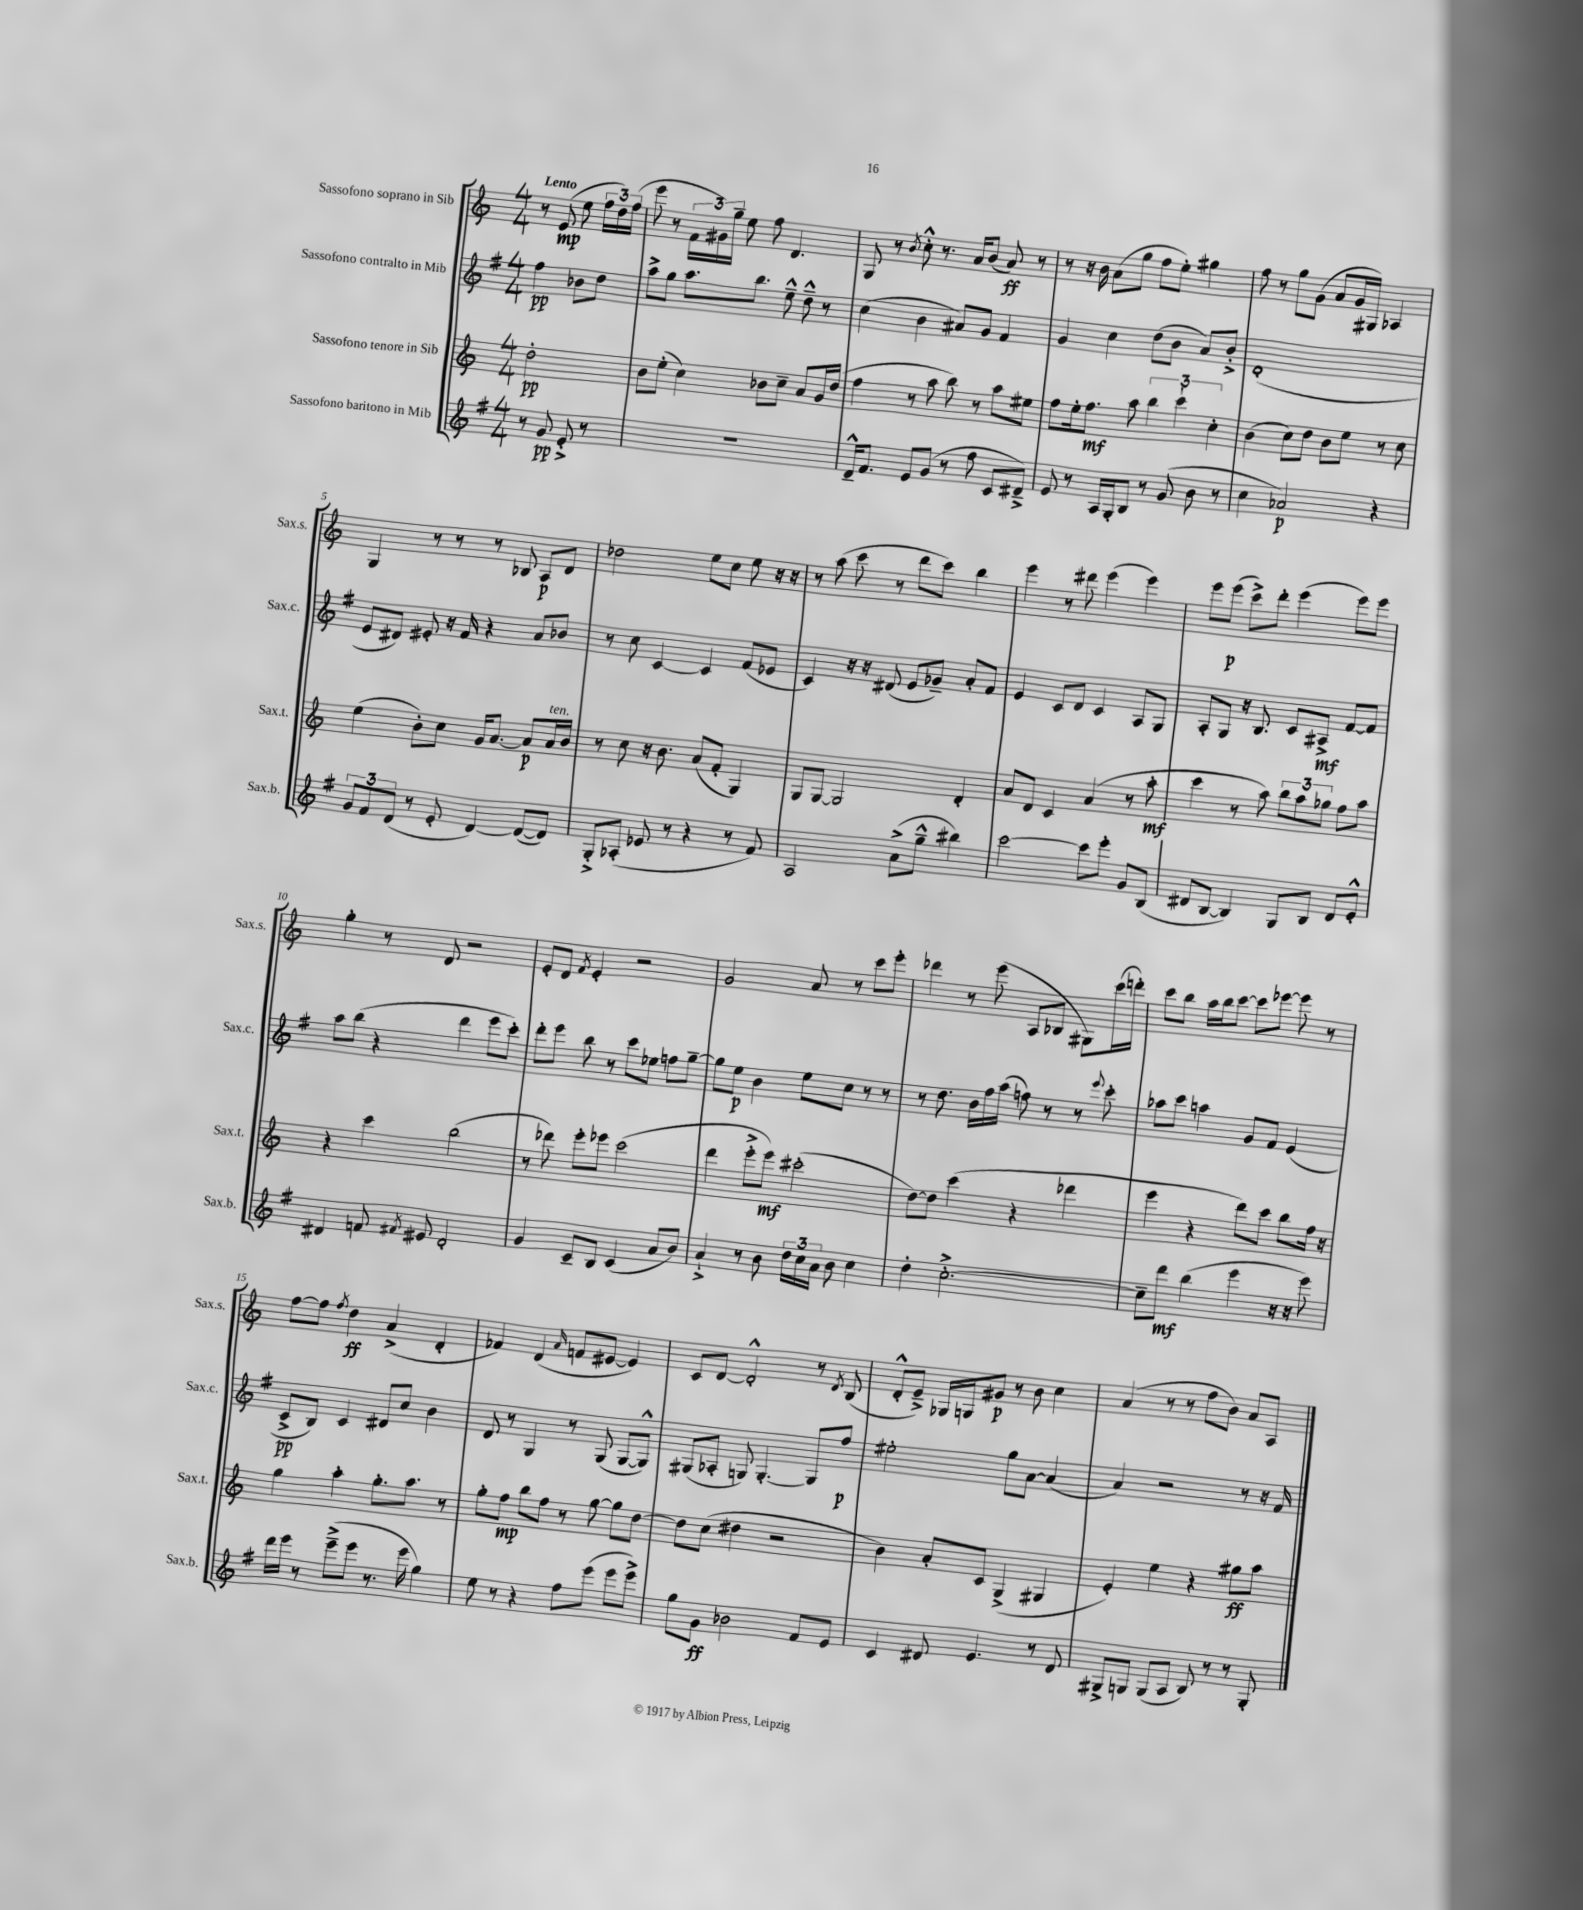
<<
\new StaffGroup <<
\new Staff = "s0" \with { instrumentName = "Sassofono soprano in Sib" shortInstrumentName = "Sax.s." } {
    \clef treble \key c \major \numericTimeSignature \time 4/4 \partial 2 \tempo "Lento"
    \autoBeamOff r8 e'8\mp( e''8 \tuplet 3/2 { f''16[ d''16) f''16]( } |
    e'''8 r8 \tuplet 3/2 { f'16[ gis'16) g''16]-- } e''8 f''8 d'4. |
    g8 r8 \acciaccatura { b'8 } c''8-.-^ r8. a'16[ b'8]( a'8\ff) r8 |
    r8 r16 b'16 a'8[( g''8] f''8[ e''8]-.) gis''4 |
    f''8 r8 g''8[ g'8]( a'8[ g'16 gis16]) aes4 |
    g4 r8 r8 r8 bes8 a8[\p d'8] |
    des''2 e''8[ c''8] e''8 r16 r16 |
    r8 a''8( c'''8 r8 d'''8[ c'''8]) b''4 |
    e'''4 r8 dis'''8 e'''4( e'''4) |
    e'''8[ e'''8]\p( c'''8[->) d'''8]-. e'''4( e'''8[) e'''8] |
    g''4-. r8 d'8 r2 |
    e'8[-. d'8] \acciaccatura { f'8 } e'4-. r2 |
    g'2 a'8 r8 c'''8[ e'''8]-. |
    des'''4 r8 e'''8( a8[ bes8] gis8[) c'''16( d'''16]-.) |
    c'''8[ b''8] a''16[ b''16 c'''8]~ c'''8[ ees'''8]~ ees'''8 r8 |
    f''8[~ f''8] \acciaccatura { f''8 } d''4\ff a'4->( d'4-. |
    fes'4) d'4( \grace { a'16 } f'8[ eis'8]~ eis'4) |
    c'8[ d'8]~ d'2-.-^ r8 \acciaccatura { d'8 } b8( |
    d'8[-.-^ e'8]--->) ges16[ g16 gis'8]\p r8 b'8 c''4 |
    a'4( r8 r8 f''8[ b'8]) a'8[ a8] \bar "|." |
}
\new Staff = "s1" \with { instrumentName = "Sassofono contralto in Mib" shortInstrumentName = "Sax.c." } {
    \clef treble \key g \major \numericTimeSignature \time 4/4 \partial 2
    \autoBeamOff fis''4\pp bes'8[ d''8] |
    a''8[-> g''8] a''8.[ b''8.] e''8---^ d''8---^ r8 |
    c''4( b'4 ais'8[) g'8] fis'4 |
    g'4 c''4 d''8[( b'8] a'8[) b'8]-.-> |
    d'1-.( |
    e'8[ dis'8]) eis'8-. r16 fis'16 r4 a'8[ bes'8] |
    r8 c''8 c'4~ c'4 fis'8[( ees'8] |
    c'4) r16 r16 dis'8( e'8[ ges'8]--) a'8[-. fis'8] |
    e'4 c'8[ d'8] c'4 a8[ g8] |
    a8[-. g8] r16 b8. c'8[ ais8]->\mf fis'8[~ fis'8] |
    a''8[ b''8]( r4 d'''4 e'''8[ c'''8]-.) |
    d'''8[-. e'''8] b''8 r8 c'''8[ ees''8] f''8[ g''8]~-- |
    g''8[ e''8]\p b'4 e''8[ c''8] r8 r8 |
    r8 d''8. b'16[ fis''16 a''16]( f''8) r8 r8 \appoggiatura { e'''8 } c'''8-. |
    aes''8[ c'''8] a''4 g'8[ fis'8] e'4( |
    c'8[->\pp b8]) c'4 dis'8[ c''8] b'4 |
    d'8 r8 g4 r8 g8( g8[~ g8]-^) |
    gis8[( aes8]-. g8) g4.~-. g8[ fis''8]\p |
    eis''2-. g''8[ a'8]~ a'4( |
    a'4) r2 r8 r16 fis'16 \bar "|." |
}
\new Staff = "s2" \with { instrumentName = "Sassofono tenore in Sib" shortInstrumentName = "Sax.t." } {
    \clef treble \key c \major \numericTimeSignature \time 4/4 \partial 2
    \autoBeamOff d''2-.\pp |
    b'8[ e''8]-.( c''4) bes'8[ c''8]-- a'8[ g'16 d''16]( |
    f''4 r8 a''8 b''8) r8 a''8[ eis''8] |
    f''8[ e''16-. f''8.]\mf a''8 \tuplet 3/2 { b''4 c'''4-! c''4-. } |
    b'4( c''8[) d''8] b'8[ e''8] r8 c''8 |
    e''4( b'8[-.) c''8] g'16[ a'8.]~ a'8[\p a'16^\markup { \italic "ten." } b'16] |
    r8 c''8 r16 b'8. a'8[( f'8]-. g4) |
    g8[ g8]~ g2 d'4-. |
    a'8[ d'8] c'4 a'4( r8 a''8-.\mf |
    c'''4 r8 a''8) \tuplet 3/2 { b''8[ a''8 ges''8] } f''8[ a''8] |
    r4 c'''4 b''2( |
    r8 des'''8) e'''8[-. ees'''8] c'''2( |
    d'''4 e'''8[-.-> e'''8]\mf) cis'''2-.( |
    d''8[~) d''8] c'''4( r4 des'''4 |
    e'''4 r4 d'''8[) c'''8] b''8[ f''16] r16 |
    g''4 a''4-. g''8.[-. a''8.] r8 |
    g''8[-. f''8]\mp b''8[ f''8] r8 g''8~ g''8[ d''8]~ |
    d''8[ c''8]( dis''4 r2 |
    b'4) a'8[-. c'8] g4->( gis4 |
    e'4-.) e''4 r4 gis''8[\ff a''8] \bar "|." |
}
\new Staff = "s3" \with { instrumentName = "Sassofono baritono in Mib" shortInstrumentName = "Sax.b." } {
    \clef treble \key g \major \numericTimeSignature \time 4/4 \partial 2
    \autoBeamOff r8 g'8\pp e'8-.-> r8 |
    r1 |
    d'16[---^ fis'8.] e'8[ g'8]( r8 fis''8 c'8[ dis'8]--->) |
    e'8 r8 a16[ g16-. b8] r8 g'8( b'8 r8 |
    c''4 aes'2\p) r4 |
    \tuplet 3/2 { g'8[ fis'8 d'8]( } r8 e'8-. d'4~) d'8[~( d'8]) |
    g8[-.-> aes8]-.( ees'8 r8 r4 r8 fis'8) |
    a2 a'8[->( g''8]---^ bis''4) |
    c'''2~ c'''8[ e'''8]-. g'8[ b8]( |
    dis'8[ b8]~ b4) g8[ b8] dis'8[ e'8]-.-^ |
    dis'4 f'8 \acciaccatura { fis'8 } eis'8 dis'2-. |
    g'4 c'8[-- b8] c'4( a'8[ b'8]) |
    a'4-!-> r8 b'8 \tuplet 3/2 { d''16[ c''16 a'16] } b'8 c''4 |
    d''4-. c''2.~-.-> |
    c''8[-- d'''8]\mf b''4( e'''4 r16 r16 e'''8) |
    d'''16[ e'''16] r8 e'''8[--->( e'''8] r8. e'''16 g''4) |
    e''8 r8 r4 fis''8[ e'''8]( e'''8[ e'''8]->) |
    g''8[ g'8]\ff bes'2 fis'8[ e'8] |
    c'4 dis'8 e'4. r8 dis'8 |
    gis8[-> g8] g8[( a8] b8) r8 r8 g8-. \bar "|." |
}
>>
>>
